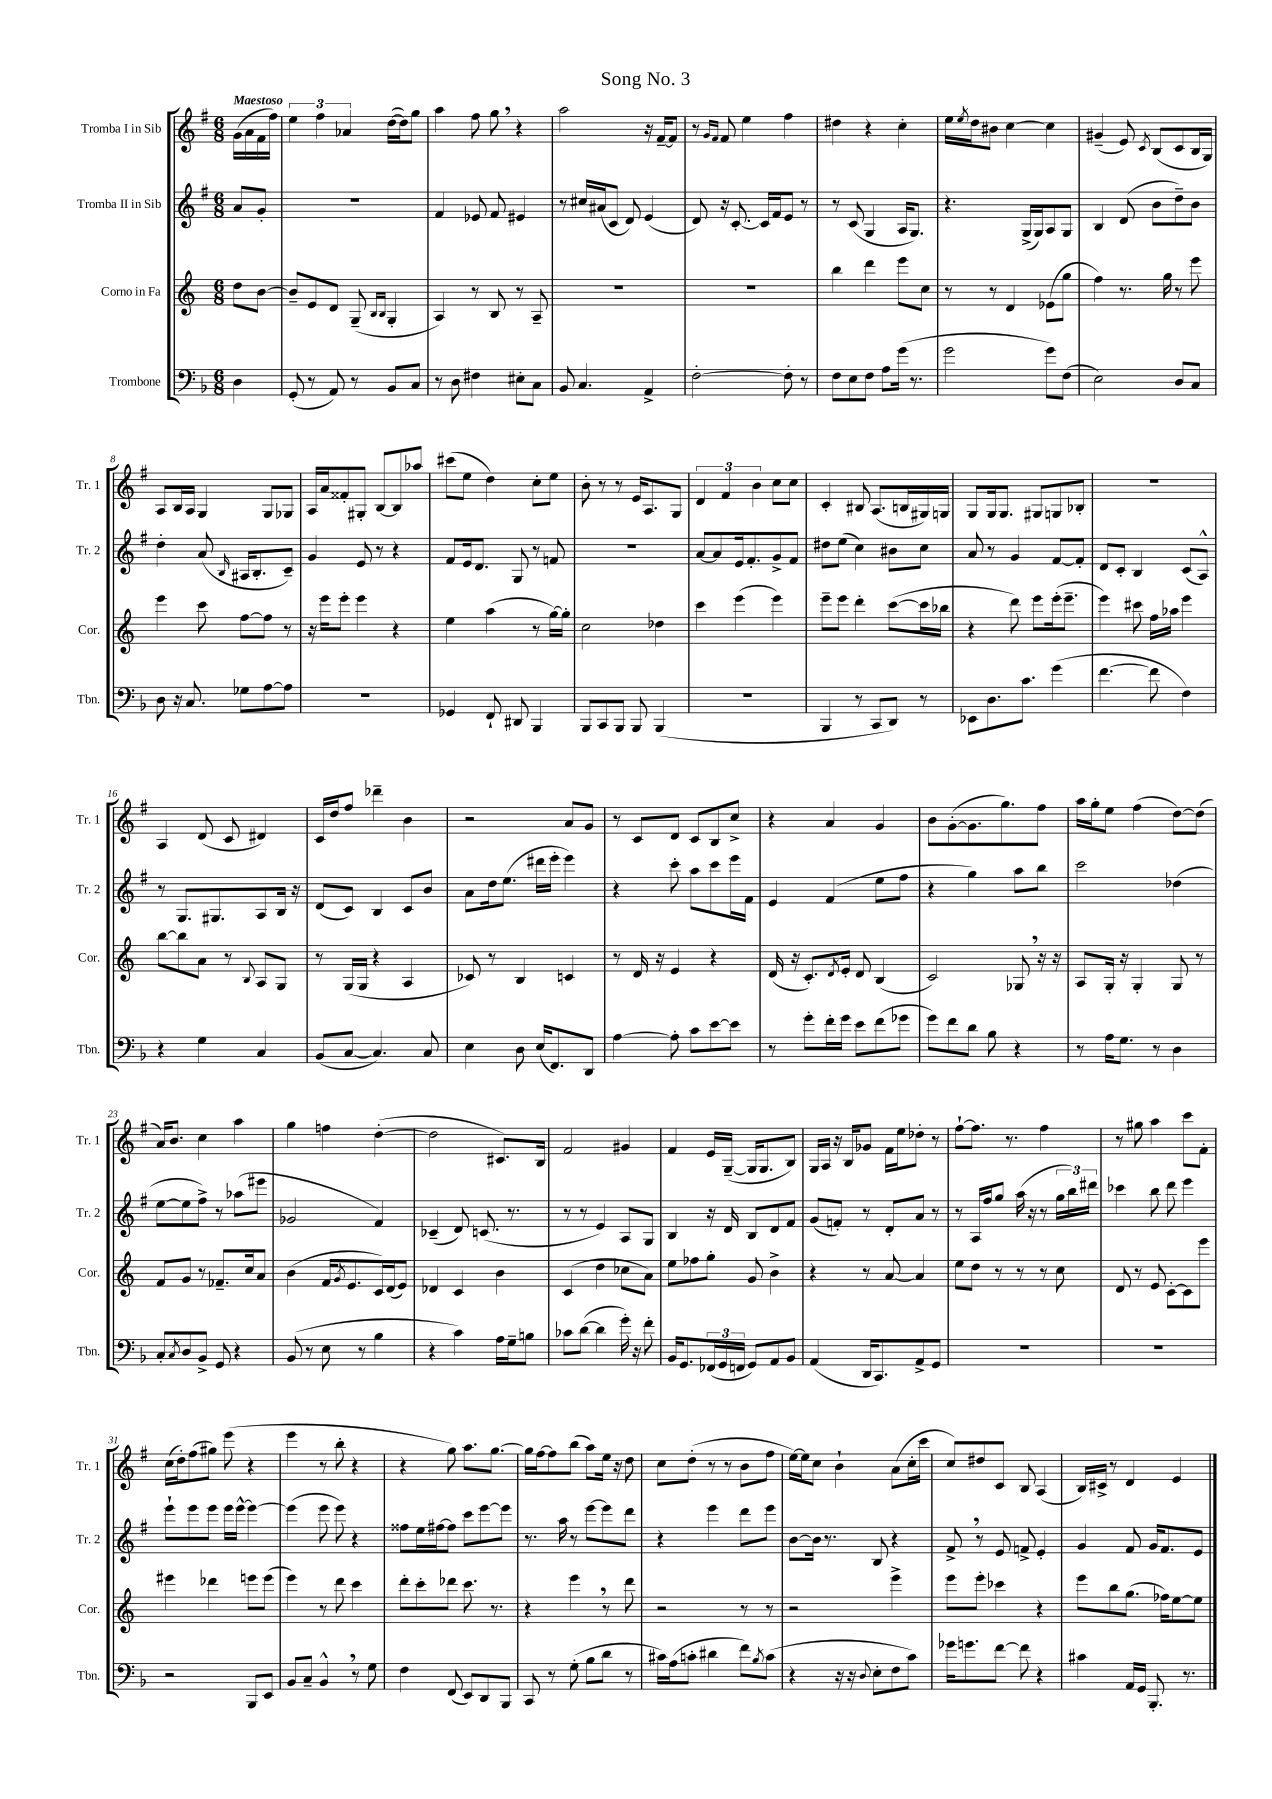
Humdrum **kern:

**kern	**kern	**kern	**kern
*part4	*part3	*part2	*part1
*staff4	*staff3	*staff2	*staff1
*I"Trombone	*I"Corno in Fa	*I"Tromba II in Sib	*I"Tromba I in Sib
*I'Tbn.	*I'Cor.	*I'Tr. 2	*I'Tr. 1
*clefF4	*clefG2	*clefG2	*clefG2
*k[b-]	*k[]	*k[f#]	*k[f#]
*M6/8	*M6/8	*M6/8	*M6/8
=	=	=	=
!	!	!	!LO:TX:a:B:t=Maestoso
4D\	8dd\L	8a/L	(16g\LL
.	.	.	16a\
.	[8b\J	8g'/J	16f#\
.	.	.	16ff#\JJ)
=1	=1	=1	=1
(8GG'/	8b~/L]	2.r	6ee\
8r	8e/	.	.
.	.	.	6ff#\
8AA/)	8d/J	.	.
.	.	.	6a-X/
8r	(8G~/	.	.
.	16qqB/LL	.	.
.	16qqB/JJ	.	.
8BB-/L	4G'/	.	([16dd\LL
.	.	.	16dd\J])
8C/J	.	.	8gg\J
=2	=2	=2	=2
8r	4A/)	4f#/	4aa\
8D\	.	.	.
4F#X\	8r	8e-X/	8ff#\
.	8B/	8f#/	8gg,\
8E#X'\L	8r	4e#X/	4r
8C\J	8A~/	.	.
=3	=3	=3	=3
8BB-/	2.r	8r	2aa\
4.C/	.	16cc#X/LL	.
.	.	(16a#X/J	.
.	.	8c/J	.
.	.	8d/)	.
4AA^/	.	(4e/	16r
.	.	.	[16f#~/KL
.	.	.	8f#/J]
=4	=4	=4	=4
[2F'\	2.r	8d/)	8r
.	.	.	16qqg/LL
.	.	.	16qqf#/JJ
.	.	16r	8f#/
.	.	[8.c'/	.
.	.	.	4ee\
.	.	16c/LL]	.
.	.	16f#/J	.
8F'\]	.	8e/J	4ff#\
8r	.	8r	.
=5	=5	=5	=5
8F\L	4bb\	8r	4dd#X\
8E\	.	(8c/	.
8F\J	4ddd\	4G/	4r
8A\L	.	.	.
(16g\Jk	8eee\L	16A/KL	4cc'\
8.r	.	8.G/J)	.
.	8cc\J	.	.
=6	=6	=6	=6
2g\	8r	4.r	16ee\LL
.	.	.	8qee/
.	.	.	16dd\J
.	8r	.	8b#X\J
.	4d/	.	[4cc\
.	.	(16G^/LL	.
.	.	16G/J)	.
8g\L)	(8e-X\L	8A/	4cc\]
(8F\J	8gg\J	8G/J	.
=7	=7	=7	=7
2E\)	4ff\)	4B/	(4g#X~/
.	8.r	(8d/	8e/)
.	.	.	8qc/
.	.	8b\L	(8B/L
.	16gg\	.	.
8D/L	8r	8dd~\)	8c/
8C/J	8eee\	8b\J	16B/L
.	.	.	16G/JJ)
!!LO:LB:g=z
=8	=8	=8	=8
8D\	4eee\	4dd'\	8A/L
16r	.	.	16B/L
8.C/	.	.	16A/JJ
.	8ccc\	(8a/	4G/
.	.	16qqB/	.
8G-X\L	[8ff\L	16A#X/KL	.
.	.	8.B'/	.
[8A\	8ff\J]	.	8G/L
8A\J]	8r	8c~/J)	8G-X/J
=9	=9	=9	=9
2.r	16r	4g/	16A/LL
.	16eee\KL	.	16a/J
.	8eee'\J	.	8f##X'/
.	4eee\	8e/	8G#X'/J
.	.	8r	[8B/L
.	4r	4r	8B/]
.	.	.	8aa-X/J
=10	=10	=10	=10
4GG-X/	4ee\	8f#/L	(8ccc#X\L
.	.	16e/k	8ee\J
.	.	8.d/J	.
8FF`/	(4aa\	.	4dd\)
8DD#X/	.	8G/	.
4BBB-/	8r	8r	8cc'\L
.	[16gg\LL)	8fn/	8ee\J
.	16gg'\JJ]	.	.
=11	=11	=11	=11
8BBB-/L	2cc\	2.r	8b'\
8CC/	.	.	8r
8BBB-/J	.	.	8r
8BBB-/	.	.	16e/KL
.	.	.	8.A/
(4BBB-/	4dd-X\	.	.
.	.	.	8G/J
=12	=12	=12	=12
2.r	4ccc\	[8a/L	6d/
.	.	8a/]	.
.	.	.	6f#/
.	(4eee\	16e/k	.
.	.	8.f#'/	.
.	.	.	6b\
.	4eee\)	8g^/	8cc\L
.	.	8f#/J	8cc\J
=13	=13	=13	=13
4BBB-/	8eee~\L	8dd#X\L	4c'/
.	8eee\J	(8ee\J	.
8r	4ddd'\	4cc\)	8B#X/
8CC/L	.	.	(8.A/L
8DD/J)	([8ccc\L	8b#X\L	.
.	.	.	16Bn/L
8r	16ccc\L]	8cc\J	16G#X/)
.	16bb-X\JJ	.	16Gn/JJ
=14	=14	=14	=14
8EE-X\L	4r	8a/	8G/L
8.D\	.	8r	16G/k
.	.	.	8.G/J
.	8ddd\)	4g/	.
8.c\J	.	.	.
.	8eee\L	.	8G#X/L
(4g\	(16eee'\k	[8f#/L	8Gn/
.	8.eee~\J	.	.
.	.	8f#'/J]	8B-X'/J
=15	=15	=15	=15
[4.f\	4eee\)	8d/L	2.r
.	.	8c'/J	.
.	8ccc#X\	4B/	.
8f\]	16ff\LL	.	.
.	16aa-X\JJ	.	.
4F\)	4eee\	(8c/L	.
.	.	8A^^/J)	.
!!LO:LB:g=z
=16	=16	=16	=16
4r	[8bb\L	8r	4A/
.	8bb\]	8.G/L	.
4G\	8a\J	.	(8d/
.	.	8.G#X/	.
.	8r	.	8c/
.	8qqB/	.	.
4C/	8A/L	8A/	4d#X/)
.	8G/J	16B/Jk	.
.	.	16r	.
=17	=17	=17	=17
(8BB-/L	8r	(8d/L	16c/LL
.	.	.	16dd/J
[8C/J	(16G/LL	8c/J)	8ff#/J
.	16G/JJ	.	.
4.C/])	4r	4B/	4ddd-X~\
.	4A/	8c/L	4b\
8C/	.	8b/J	.
=18	=18	=18	=18
4E\	8c-X/)	8a\L	2r
.	8r	16dd\k	.
.	.	(8.ee\J	.
8D\	4B/	.	.
(16E/KL	.	16ddd#X\LL	.
8.FF/)	.	16eee'\JJ	.
.	4cn/	4eee\)	8a/L
8DD/J	.	.	8g/J
=19	=19	=19	=19
[4A\	8r	4r	8r
.	16d/	.	8c/L
.	16r	.	.
8A'\]	4e/	8ccc'\	8d/J
8c\L	.	8aa\L	8c/L
[8e\	4r	8ccc\	8B/
8e\J]	.	16eee\L	8cc^/J
.	.	16f#\JJ	.
=20	=20	=20	=20
8r	(16d/	4e/	4r
.	16r	.	.
8g'\L	8.c'/L)	.	.
16f'\L	.	(4f#/	4a/
.	8qd/	.	.
16g\JJ	16e'/Jk	.	.
8e\L	8d/	.	.
(8f\	(4B/	8ee\L	4g/
8g-X\J	.	8ff#\J	.
=21	=21	=21	=21
8g\L)	2c/)	4r	8b\L
8f\	.	.	([8g'\
8d\J	.	4gg\)	8.g\]
8B-\	.	.	.
.	.	.	8.gg\)
4r	8G-X,/	8aa\L	.
.	16r	8bb\J	8ff#\J
.	16r	.	.
=22	=22	=22	=22
8r	8A/L	2ccc\	16aa\LL
.	.	.	16gg'\J
16A\KL	16G'/Jk	.	8ee\J
8.G\J	16r	.	.
.	4G'/	.	(4ff#\
8r	.	.	.
4D\	8G/	(4dd-X\	[8dd\L)
.	8r	.	(8dd\J]
!!LO:LB:g=z
=23	=23	=23	=23
8C'/L	8f/L	[8ee\L	16a/KL)
.	.	.	8.b/J
8qC/	.	.	.
8D/	8g/J	8ee\]	.
8BB-^/J	8r	8ff#^\J)	4cc\
8GG/	8.f-X~/L	8r	.
4r	.	(8aa-X\L	4aa\
.	16cc/k	.	.
.	8a/J	8eee#X\J	.
=24	=24	=24	=24
(8BB-/	(4b\	2g-X/	4gg\
8r	.	.	.
8E\	16f/KL	.	4ffn\
.	8qg/	.	.
.	8.e/	.	.
8r	.	.	.
4B-\	16c/L)	4f#/)	([4dd'\
.	(16d/J	.	.
.	8e/J)	.	.
=25	=25	=25	=25
4r	4d-X/	(4c-X~/	2dd\]
4c\)	4c/	8d/)	.
.	.	(8.cn/	.
16A\LL	4b\	.	8.c#X/L)
16G~\J	.	8.r	.
8Bn\J	.	.	.
.	.	.	16B/Jk
=26	=26	=26	=26
8c-X\L	(4c/	8r	2f#/
([8d\J	.	8r	.
4d\]	4dd\	4e/)	.
16g'\)	8cc-X\L	8A/L	4g#X/
16r	.	.	.
8f'\	8a\J)	8G/J	.
=27	=27	=27	=27
16BB-/KL	8ee\L	4B/	4f#/
8.GG/	.	.	.
.	8ff-X\	.	.
(24FF-X/L	8gg'\J	16r	16e/LL
24GG/	.	.	.
.	.	16d/	([16G~/JJ
24FFn/JJ	.	.	.
8GG/L)	8g/	8B/L	16G/KL]
.	.	.	8.G/
8AA/	4b^\	8d/	.
8BB-/J	.	8f#/J	8B/J)
=28	=28	=28	=28
(4AA/	4r	(8g/L	16G/LL
.	.	.	16A/JJ
.	.	8fn'/J)	16r
.	.	.	16B/KL
16DD/KL	8r	8r	8g-X/J
8.CC/)	.	.	.
.	[8a/	8d'/L	16f#\LL
.	.	.	16ee\J
8AA^/	4a/]	8a/J	8dd-X'\J
8GG/J	.	8r	8r
=29	=29	=29	=29
2.r	8ee\L	8r	[8ff#`\L
.	8dd\J	16A/LL	8.ff#\J]
.	.	16ff#/J	.
.	8r	8gg/J	.
.	.	.	8.r
.	8r	(16aa\	.
.	.	16r	.
.	8r	8r	4ff#\
.	8cc\	24gg\LL	.
.	.	24bb\)	.
.	.	24ddd#X\JJ	.
=30	=30	=30	=30
2.r	8d/	4ccc-X\	8r
.	8r	.	8gg#X\
.	8e/	8bb\	4aa\
.	[8c'\L	8ddd\	.
.	8c\]	4eee\	8ccc\L
.	8eee\J	.	8f#'\J
!!LO:LB:g=z
=31	=31	=31	=31
2r	4eee#X\	8eee`\L	(16cc\LL
.	.	.	16dd'\J)
.	.	8eee\	(8ff#\
.	4ddd-X\	8eee\J	8gg#X\J)
.	.	16eee\LL	(8eee\
.	.	[16eee^^\JJ	.
8BBB-/L	8eeen\L	4eee\_	4r
8EE/J	(8eee\J	.	.
=32	=32	=32	=32
8BB-/L	4eee\)	(4eee\]	4eee\
8C~/J	.	.	.
4BB-^^,/	8r	8eee\	8r
.	8ddd\	8eee\)	8bb'\
8r	4ccc\	4r	4r
8G\	.	.	.
=33	=33	=33	=33
4F\	8ddd'\L	8ff##X\L	4r
.	8ccc'\	16ee\L	.
.	.	[16ff#X\J	.
(8FF/	8ddd-X\J	8ff#\J]	8gg\)
8EE/L)	8.ccc\	8ccc\L	8.aa\L
8DD/	.	[8eee\	.
.	8.r	.	[8.gg\J
8BBB-/J	.	8eee\J]	.
=34	=34	=34	=34
8CC/	4r	8.r	16gg\LL]
.	.	.	[16ff#\J
8r	.	.	8ff#\]
.	.	16aa\	.
(8G'\	4eee,\	8r	(8bb\J
8B-\L	.	[8eee\L	8aa\L)
8d\J	8r	8eee\]	16ee\Jk
.	.	.	16r
8r	8ddd\	8ddd\J	8dd\
=35	=35	=35	=35
16c#X\LL)	2r	4r	8cc\L
(16A\J	.	.	.
8cn'\J	.	.	(8dd'\J
4d#X\	.	4eee\	8r
.	.	.	8r
8f\L)	8r	8ddd\L	8b\L
8qB-/	.	.	.
(8c\J	8r	8eee\J	8ff#\J
=36	=36	=36	=36
4r	2r	[8b\L	[16ee\LL)
.	.	.	16ee\J]
.	.	16b\Jk]	8cc\J
.	.	8.r	.
16r	.	.	4b`\
16r	.	.	.
8qqD/	.	.	.
8E'\L	.	8B/	.
8F\	4eee^\	4r	(8a\L
8c\J)	.	.	16cc'\L
.	.	.	16ccc\JJ
=37	=37	=37	=37
16g-X\KL	8eee\L	8f#^,/	8cc/L)
8.gn\	.	.	.
.	8eee'\J	8r	8dd#X/
[8f\J	4ccc-X\	8e/	8c/J
8f\]	.	8fn^/	8B/
4r	4r	4e'/	(4A/
=38	=38	=38	=38
4c#X\	8eee\L	4g/	16B/LL)
.	.	.	16c#X^/JJ
.	8bb\	.	8r
16AA/LL	(8.gg\J	8f#/	4d/
16GG/JJ	.	.	.
8.BBB-'/	.	16g/KL	.
.	16ff-X\KL)	8.f#/	.
.	[8ee\	.	4e/
8.r	.	.	.
.	8ee\J]	8e/J	.
==	==	==	==
*-	*-	*-	*-
